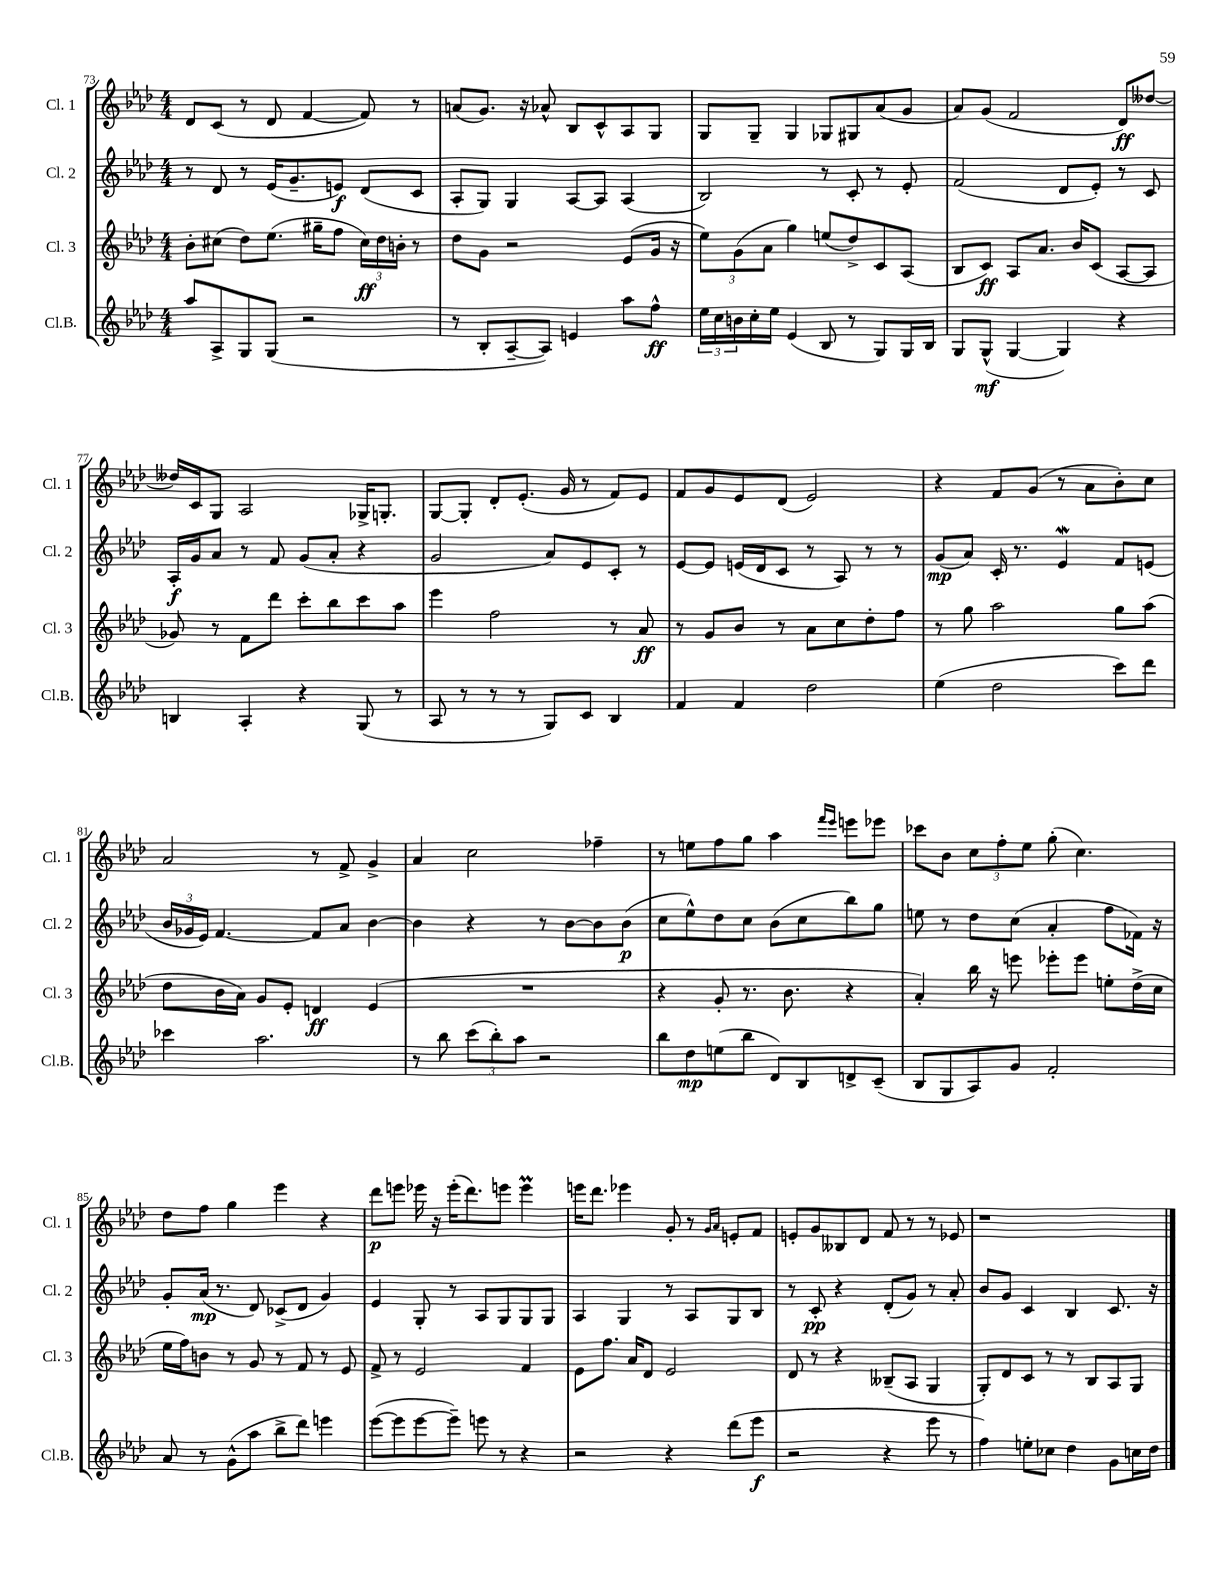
<<
\new StaffGroup <<
\new Staff = "s0" \with { instrumentName = "Cl. 1" shortInstrumentName = "Cl. 1" } {
    \clef treble \key aes \major \numericTimeSignature \time 4/4
    des'8 c'8( r8 des'8 f'4~ f'8) r8 |
    a'8( g'8.) r16 aes'8-^ bes8 c'8-^ aes8 g8 |
    g8 g8-- g4 ges8 gis8 aes'8( g'8 |
    aes'8) g'8( f'2 des'8\ff) deses''8~ |
    deses''16 c'16 g8 aes2 ges16-> g8.-. |
    g8~ g8-. des'8-. ees'8.-.( g'16 r8 f'8) ees'8 |
    f'8 g'8 ees'8 des'8( ees'2) |
    r4 f'8 g'8( r8 aes'8 bes'8-.) c''8 |
    aes'2 r8 f'8-> g'4-> |
    aes'4 c''2 fes''4-- |
    r8 e''8 f''8 g''8 aes''4 \grace { f'''16 ees'''16 } e'''8 ees'''8 |
    ces'''8 bes'8 \tuplet 3/2 { c''8 f''8-. ees''8 } g''8-.( c''4.) |
    des''8 f''8 g''4 ees'''4 r4 |
    des'''8\p e'''8 ees'''16 r16 ees'''16-.( des'''8.) e'''8 e'''4\prall |
    e'''16 des'''8. ees'''4 g'8-. r8 \grace { g'16 aes'16 } e'8-. f'8 |
    e'8-. g'8 beses8 des'8 f'8 r8 r8 ees'8 |
    r1 \bar "|." |
}
\new Staff = "s1" \with { instrumentName = "Cl. 2" shortInstrumentName = "Cl. 2" } {
    \clef treble \key aes \major \numericTimeSignature \time 4/4
    r8 des'8 r8 ees'16( g'8.-- e'8\f) des'8( c'8 |
    aes8-. g8) g4 aes8~ aes8 aes4( |
    bes2) r8 c'8-. r8 ees'8-. |
    f'2( des'8 ees'8-.) r8 c'8 |
    aes16-.\f g'16 aes'8 r8 f'8 g'8( aes'8-. r4 |
    g'2 aes'8) ees'8 c'8-. r8 |
    ees'8~ ees'8 e'16( des'16 c'8 r8 aes8) r8 r8 |
    g'8\mp( aes'8) c'16-. r8. ees'4\mordent f'8 e'8( |
    \tuplet 3/2 { bes'16 ges'16 ees'16) } f'4.~ f'8 aes'8 bes'4~ |
    bes'4 r4 r8 bes'8~ bes'8 bes'8\p( |
    c''8 ees''8-^) des''8 c''8 bes'8( c''8 bes''8) g''8 |
    e''8 r8 des''8 c''8( aes'4-. f''8 fes'16) r16 |
    g'8-. aes'16\mp( r8. des'8) ces'8->( des'8 g'4) |
    ees'4 g8-. r8 aes8 g8 g8 g8 |
    aes4 g4 r8 aes8 g8 bes8 |
    r8 c'8-.\pp r4 des'8-.( g'8) r8 aes'8-. |
    bes'8 g'8 c'4 bes4 c'8. r16 \bar "|." |
}
\new Staff = "s2" \with { instrumentName = "Cl. 3" shortInstrumentName = "Cl. 3" } {
    \clef treble \key aes \major \numericTimeSignature \time 4/4
    bes'8-. cis''8( des''8) ees''8.( gis''16-- f''8 \tuplet 3/2 { cis''16\ff) des''16 b'16-. } r8 |
    des''8 g'8 r2 ees'8( g'16 r16 |
    \tuplet 3/2 { ees''8) g'8( aes'8 } g''4) e''8( des''8->) c'8 aes8( |
    bes8 c'8\ff) aes8 aes'8. bes'16 c'8( aes8~ aes8 |
    ges'8) r8 f'8 des'''8 c'''8-. bes''8 c'''8 aes''8 |
    ees'''4 f''2 r8 aes'8\ff |
    r8 g'8 bes'8 r8 aes'8 c''8 des''8-. f''8 |
    r8 g''8 aes''2 g''8 aes''8( |
    des''8 bes'16 aes'16) g'8 ees'8-. d'4\ff ees'4( |
    R1 |
    r4 g'8-. r8. bes'8. r4 |
    aes'4-.) bes''16 r16 e'''8 ees'''8-. ees'''8 e''8-. des''16->( c''16 |
    ees''16 f''16) b'8 r8 g'8 r8 f'8 r8 ees'8 |
    f'8-> r8 ees'2 f'4 |
    ees'8 f''8. aes'16 des'8 ees'2 |
    des'8 r8 r4 beses8--( aes8 g4 |
    g8-.) des'8 c'8 r8 r8 bes8 aes8 g8 \bar "|." |
}
\new Staff = "s3" \with { instrumentName = "Cl.B." shortInstrumentName = "Cl.B." } {
    \clef treble \key aes \major \numericTimeSignature \time 4/4
    aes''8 aes8-> g8 g8( r2 |
    r8 bes8-. aes8~-- aes8) e'4 aes''8 f''8-^\ff |
    \tuplet 3/2 { ees''16 c''16 b'16 } c''16-. ees''16 ees'4( bes8 r8 g8) g16 bes16 |
    g8 g8-^\mf( g4~ g4) r4 |
    b4 aes4-. r4 g8( r8 |
    aes8 r8 r8 r8 g8) c'8 bes4 |
    f'4 f'4 des''2 |
    ees''4( des''2 c'''8) des'''8 |
    ces'''4 aes''2. |
    r8 bes''8 \tuplet 3/2 { c'''8( bes''8-.) aes''8 } r2 |
    bes''8 des''8\mp e''8( bes''8 des'8) bes8 d'8-> c'8--( |
    bes8 g8 aes8) g'8 f'2-. |
    aes'8 r8 g'8-^( aes''8 bes''8-> des'''8) e'''4 |
    ees'''8~( ees'''8 ees'''8~ ees'''8--) e'''8 r8 r4 |
    r2 r4 des'''8( ees'''8\f |
    r2 r4 ees'''8 r8 |
    f''4) e''8-. ces''8 des''4 g'8 c''16 des''16 \bar "|." |
}
>>
>>
\layout { \context { \Score currentBarNumber = #73 } }
